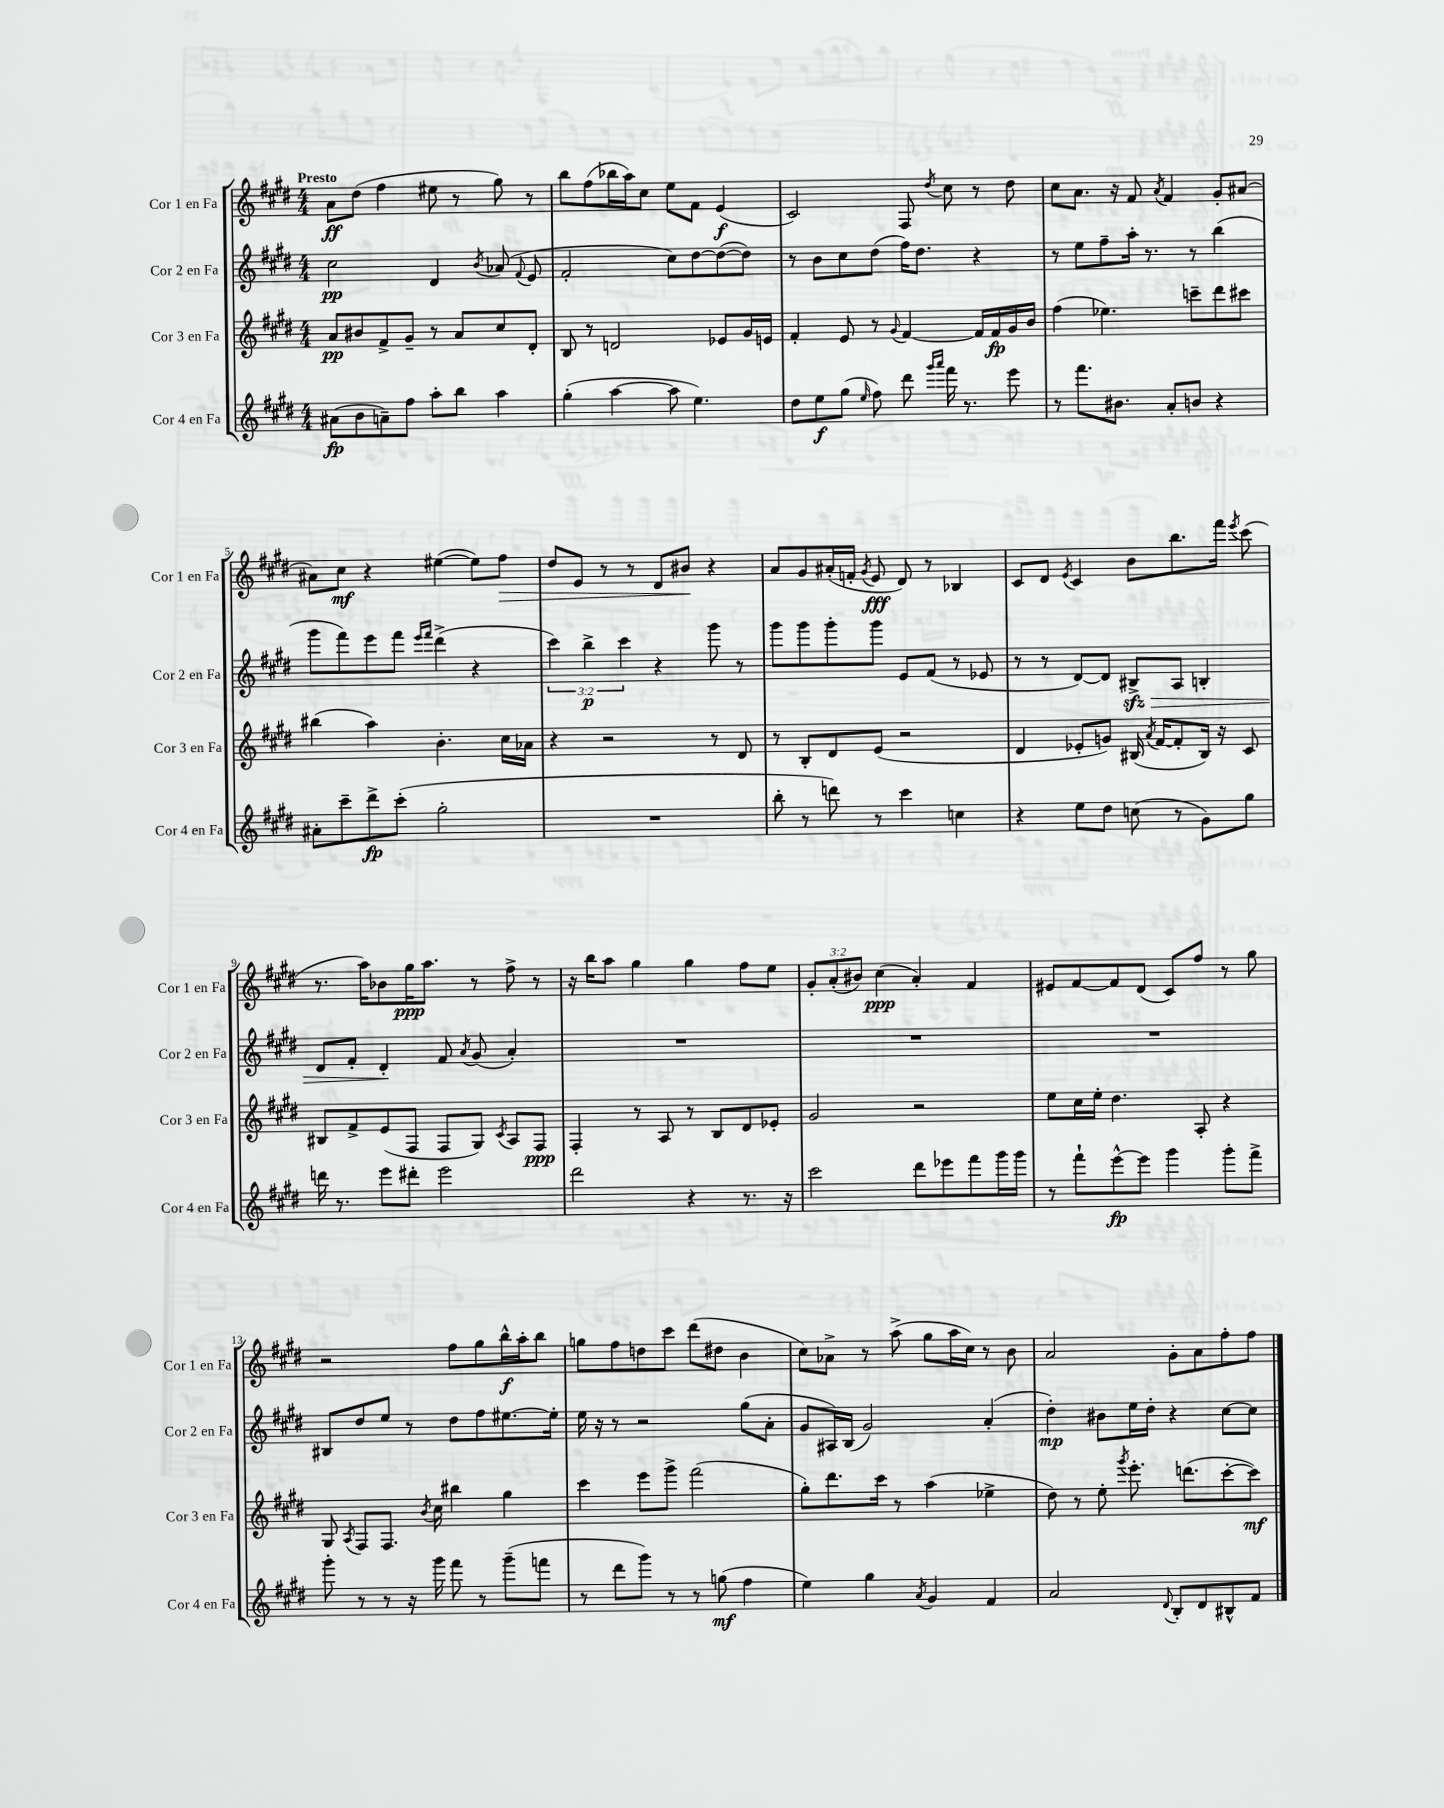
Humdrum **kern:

**kern	**kern	**kern	**kern
*staff4	*staff3	*staff2	*staff1
*clefG2	*clefG2	*clefG2	*clefG2
*k[f#c#g#d#]	*k[f#c#g#d#]	*k[f#c#g#d#]	*k[f#c#g#d#]
*M4/4	*M4/4	*M4/4	*M4/4
(8a#\L	8a/L	2cc#\	8a\L
8b\	8b#/	.	(8dd#\J
8a~\)	8f#^/	.	4ff#\
8ff#\J	8g#~/J	.	.
8aa'\L	8r	4d#/	8ee#\
8bb\J	8a/L	.	8r
.	.	8qb/	.
4aa\	8cc#/	(8a-/	8gg#\)
.	.	8qqf#/	.
.	8d#'/J	8e/	8r
=	=	=	=
(4gg#'\	8B/	2f#'/	8bb\L
.	8r	.	(8ff#\
[4aa\	2d/	.	16bb-\L
.	.	.	16aa\J)
.	.	.	8cc#\J
8aa\]	.	8cc#\L)	8ee\L
4.ee\)	.	[8dd#\	8f#\J
.	8e-/L	(8dd#\_	(4e/
.	16g#/L	8dd#\]J)	.
.	16e/JJ	.	.
=	=	=	=
8dd#\L	4f#'/	8r	2c#/)
8ee\	.	8b\L	.
(8gg#\J	8e/	8cc#\	.
16qqee/	.	.	.
8ff#\)	8r	(8dd#\J	.
.	8qqg#/	.	.
8ddd#\	[4f#/	16ff#\LK)	8F#/
.	.	8.dd#\J	.
16qqggg#/LL	.	.	.
16qqaaa/JJ	.	.	8qdd#/
16fff#\	.	.	8cc#\
8.r	.	.	.
.	16f#/]LL	4r	8r
.	16f#/	.	.
8eee\	16g#/	.	8dd#\
.	16b/JJ	.	.
=	=	=	=
8r	(4ff#\	8r	8cc#\L
8.fff#\L	.	8ee\L	8.a\J
.	4.ee-\)	8ff#~\	.
8.b#\J	.	.	16r
.	.	16aa'\Jk	8f#/
.	.	8.r	.
.	.	.	8qa/
8a'/L	.	.	4f#/
8b/J	8ccc~\L	8r	.
4r	8ddd#\	(4bb\	8g#'/L
.	8ccc#\J	.	[8a#/J
=	=	=	=
8a#'\L	(4bb#\	8ggg#\L	8a#\]L
8ccc#~\	.	8fff#\)	8cc#\J
8ddd#^\	4aa\)	8eee\	4r
(8ccc#'\J	.	8fff#\J	.
.	.	16qqeee/LL	.
.	.	16qqfff#/JJ	.
2gg#'\	4.b'\	(4ddd#^\	([4ee#\
.	.	4r	8ee#\]L)
.	16cc#\LL	.	8ff#\J
.	16a-\JJ	.	.
=	=	=	=
1r	4r	6ccc#\)	8dd#/L
.	.	.	8e/J
.	.	6bb^\	.
.	2r	.	8r
.	.	6ccc#\	.
.	.	.	8r
.	.	4r	8d#/L
.	.	.	8b#/J
.	8r	8ggg#\	4r
.	8d#/	8r	.
=	=	=	=
8bb'\	8r	8ggg#\L	8a/L
8r	8B'/L	8ggg#\	8g#/
8ddd\)	8d#/	8ggg#'\	(16a#'/L
.	.	.	16f'/JJ
.	.	.	8qg#/
8r	(8e/J	8ggg#\J	8e/
4ccc#\	2r	8e/L	8d#/)
.	.	(8f#/J	8r
4cc\	.	8r	4B-/
.	.	8e-/	.
=	=	=	=
4r	4d#/	8r	8c#/L
.	.	8r	8d#/J
.	.	.	8qe/
8ee\L	8e-'/L	[8d#/L)	4c#/
8dd#\J	8g/J)	8d#/]J	.
(8cc\	(16B#/	8B#^/L	8b\L
.	8qa/	.	.
.	[16f#/LK	.	.
8r	8f#'/]	8A/J	8.bb\
8g#\L)	16B#/Jk)	4B'/	.
.	16r	.	16fff#\Jk
.	.	.	8qeee/
8gg#\J	8c#/	.	(8ccc#\
=	=	=	=
16ddd\	8B#/L	8d#/L	8.r
8.r	.	.	.
.	8f#^/	8f#'/J	.
.	.	.	16aa\LK)
8eee\L	(8e/	4d#'/	8b-\
8ddd#'\J	8F#/J	.	16gg#\K
.	.	.	8.aa\J
2eee\	8F#/L	8f#/	.
.	.	8qa/	.
.	8G#/J)	(8g#/	8r
.	8qc#/	.	.
.	8A/L	4a'/)	8ff#^\
.	8F#/J	.	8r
=	=	=	=
2ddd#\	4F#'/	1r	16r
.	.	.	16bb\LK
.	.	.	8aa\J
.	8r	.	4gg#\
.	8A/	.	.
4r	8r	.	4gg#\
.	8B/L	.	.
8.r	8d#/	.	8ff#\L
.	8e-'/J	.	8ee\J
16r	.	.	.
=	=	=	=
2ccc#\	2g#/	1r	12g#'/L
.	.	.	(12a'/
.	.	.	12b#/J)
.	.	.	(4cc#\
8ddd#\L	2r	.	4a'/)
8eee-\	.	.	.
8fff#\	.	.	4f#/
16ggg#\L	.	.	.
16ggg#\JJ	.	.	.
=	=	=	=
8r	8ee\L	1r	8e#/L
8fff#`\L	16cc#\L	.	[8f#/
.	16ee'\JJ	.	.
[8eee^^\	4.dd#\	.	8f#/]
8eee\]J	.	.	(8d#/J
4ggg#\	.	.	8c#/L)
.	8A'/	.	8ff#/J
8ggg#'\L	4r	.	8r
8fff#^\J	.	.	8gg#\
=	=	=	=
8ggg#'\	8G#/	8B#/L	2r
.	8qA/	.	.
8r	8F#/L	8dd#/	.
8r	8.F#/J	8ee/J	.
16r	.	8r	.
.	8qb/	.	.
16ggg#\	16cc#\	.	.
8fff#\	4bb#\	8dd#\L	8ff#\L
8r	.	8ff#\	8gg#\
(8ggg#~\L	4gg#\	[8.ee#\	16bb^^\L
.	.	.	16aa'\J
8fff\J	.	.	8bb\J
.	.	16ee#'\]Jk	.
=	=	=	=
8r	4ccc#\	16ee\	8gg\L
.	.	16r	.
8ddd#\L	.	8r	8ff#\
8ggg#\J)	8eee\L	2r	8dd\
8r	8ggg#^\J	.	8ccc#\J
8r	(2fff#\	.	(8ddd#\L
(8gg\	.	.	8dd#\J
4ff#\	.	(8gg#\L	4b\
.	.	8a'\J	.
=	=	=	=
4ee\)	8gg#'\L)	8g#/L	8cc#\L)
.	8.ddd#\	16A#/L)	8a-^\J
.	.	(16B/JJ	.
4gg#\	.	2g#/)	8r
.	16ccc#\Jk	.	.
.	8r	.	(8aa^\
8qa/	.	.	.
4g#/	(4aa\	.	8gg#\L
.	.	.	16aa\L
.	.	.	16cc#\JJ)
4f#/	4ee-^\	(4a'/	8r
.	.	.	8b\
=	=	=	=
2a/	8dd#\)	4dd#'\)	2a/
.	8r	.	.
.	8ee'\	8b#\L	.
.	8qggg#/	.	.
.	8.eee'\	16ee\L	.
.	.	16dd#'\JJ	.
8qqd#/	.	.	.
8B'/L	.	4r	8g#'\L
.	(8.ddd\L	.	.
8d#/	.	.	8a\
8B#^^/	[8ccc#'\	[8cc#\L	8ff#'\
8f#/J	8ccc#\]J)	8cc#\]J	8ff#\J
==	==	==	==
*-	*-	*-	*-
